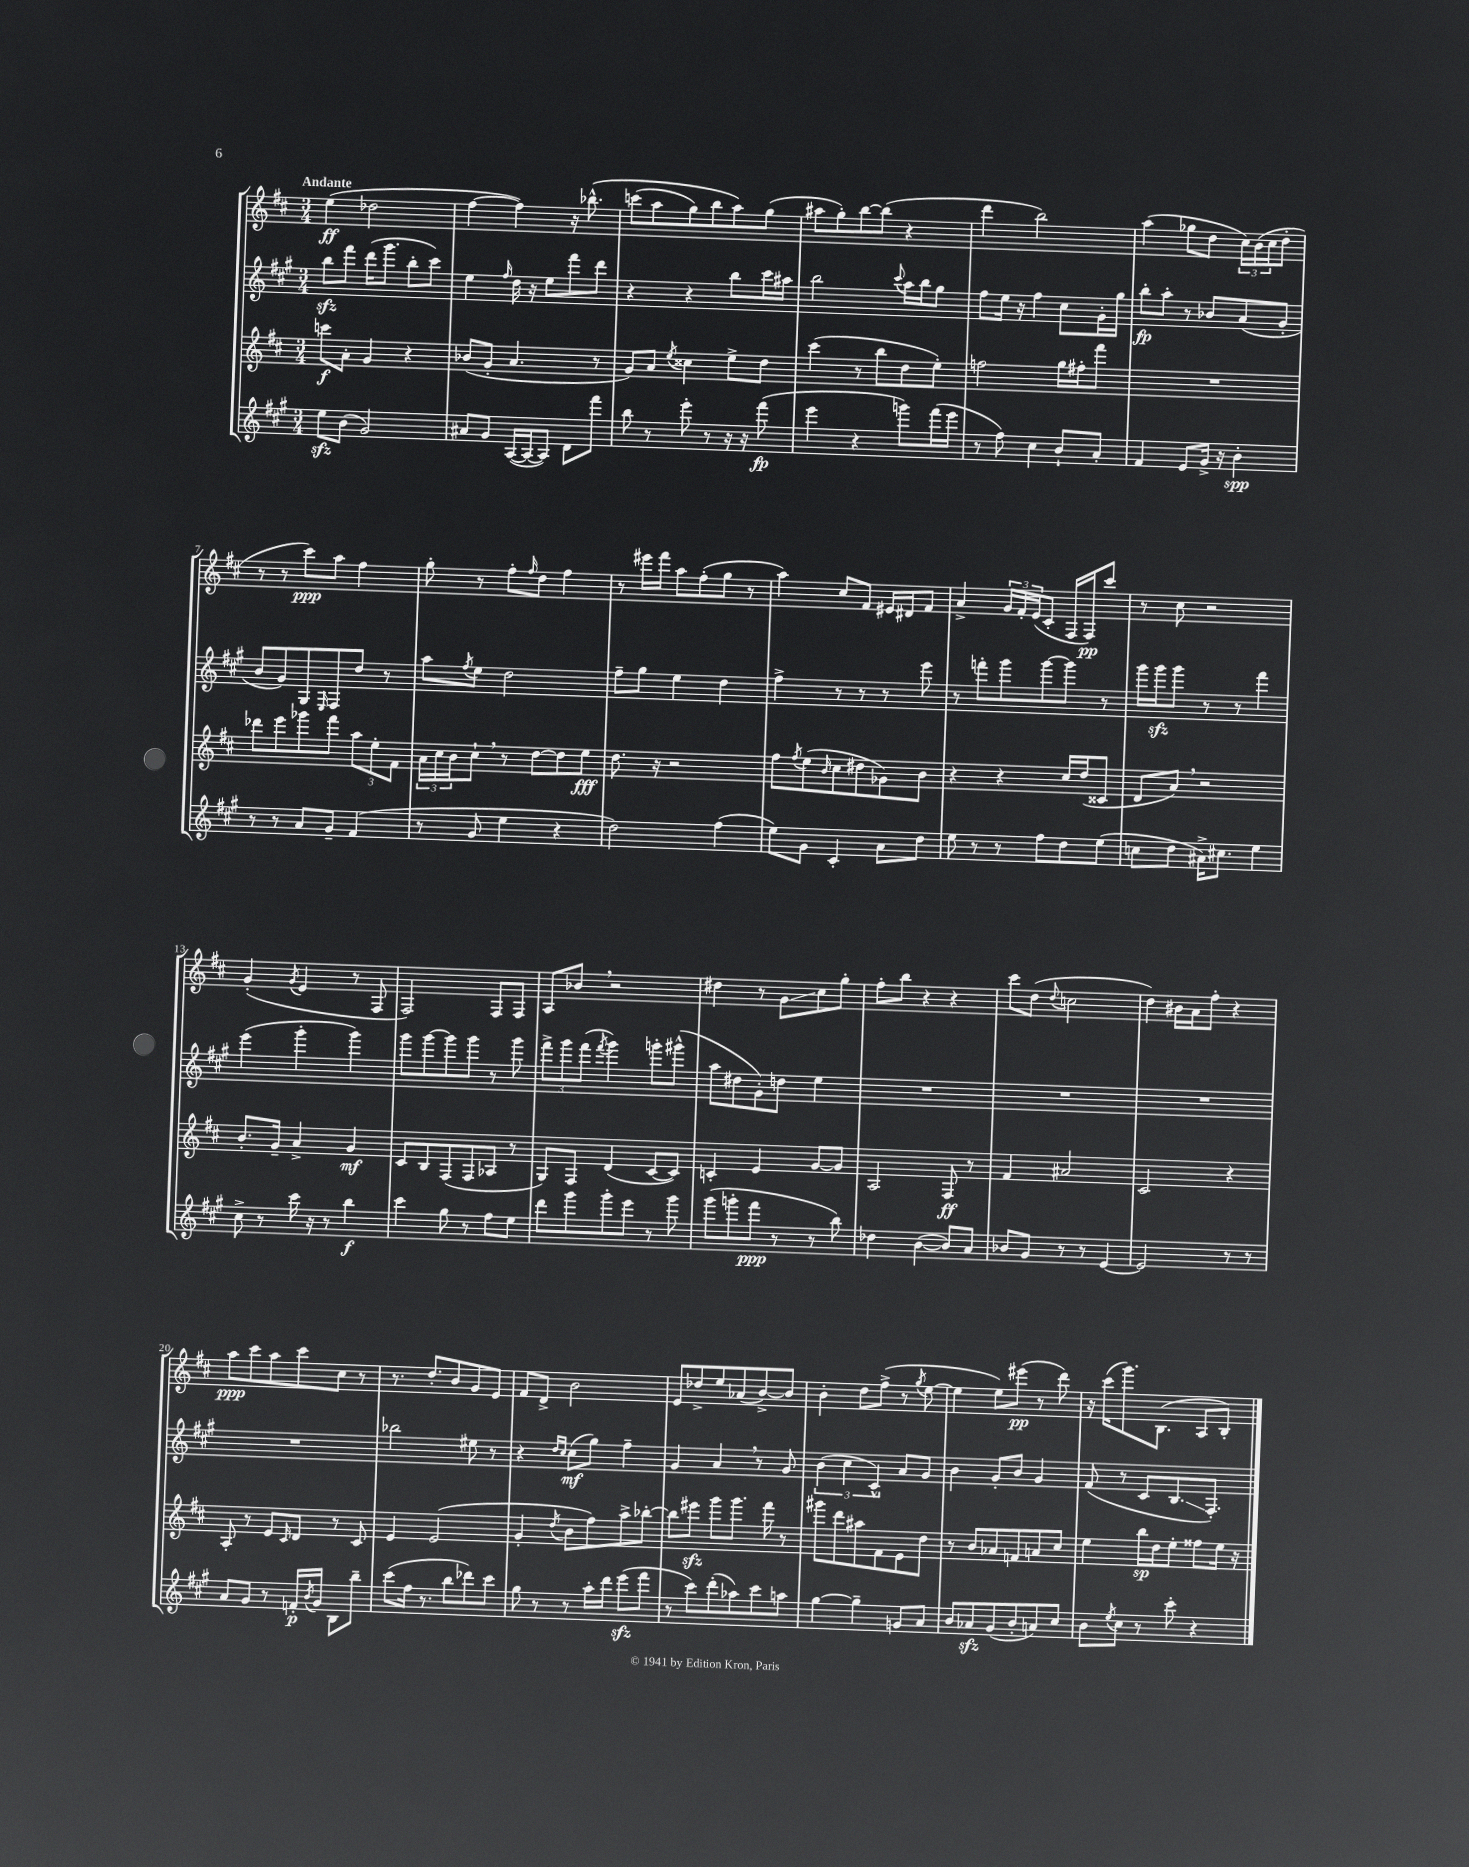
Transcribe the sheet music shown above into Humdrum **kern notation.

**kern	**kern	**kern	**kern
*staff4	*staff3	*staff2	*staff1
*clefG2	*clefG2	*clefG2	*clefG2
*k[f#c#g#]	*k[f#c#]	*k[f#c#g#]	*k[f#c#]
*M3/4	*M3/4	*M3/4	*M3/4
8ee	8ccc	8bb	(4ee
(8b	8a'	8fff#	.
2g#)	4g	(16ddd	2dd-
.	.	8.ggg#	.
.	4r	8bb'	.
.	.	8ccc#)	.
=	=	=	=
8a#	(8b-	4ee	[4ff#
8g#	8g'	.	.
.	.	16qqff#	.
([16A	4.a	16dd	4ff#])
16A_	.	16r	.
8A])	.	8ee	.
8d	.	8fff#	16r
.	.	.	&(8.bb-^^
8fff#	8r	8ddd	.
=	=	=	=
8bb	8g)	4r	(8ccc
8r	8a	.	8aa
.	8qee	.	.
8eee'	4cc##	4r	8gg)
8r	.	.	8bb
16r	8ee^	8bb	8aa&)
16r	.	.	.
(8fff#	8dd	16ccc#	(8gg
.	.	16aa#	.
=	=	=	=
4eee	(4ccc#	2bb	8aa#
.	.	.	8gg')
4r	8r	.	[8bb
.	8bb	.	(8bb]
.	.	8qqccc#	.
8ggg)	8dd	16aa	4r
.	.	16bb	.
(16fff#	8ee')	8gg#	.
16eee	.	.	.
=	=	=	=
8r	2ff	8ff#	4ddd
8ff#)	.	16ee	.
.	.	16r	.
4cc#	.	4ff#	2bb)
8b`	16gg	8cc#	.
.	16ff#'	.	.
8a'	8fff#	16g#'	.
.	.	16gg#	.
=	=	=	=
4f#	2.r	8bb'	(4aa
.	.	8aa'	.
8e	.	8r	8gg-
16g#^	.	8b-	8dd
16r	.	.	.
4b'	.	(8a	24cc#)
.	.	.	(24b
.	.	.	24cc#
.	.	8g#'	8dd'
=	=	=	=
8r	8ddd-	8b	8r
8r	8eee	8g#)	8r
8a	8ggg-	8G#	8ccc#)
.	.	16qqE	.
8g#~	8fff#	8F#	8aa
(4f#	12aa	8dd	4ff#
.	12ee'	.	.
.	.	8r	.
.	12f#	.	.
=	=	=	=
8r	24a	8aa	8gg'
.	24cc#	.	.
.	24b	.	.
.	.	8qff#	.
8g#	8cc#`	8ee	8r
4ee	8r	2dd	8ff#'
.	.	.	16qqff#
.	[8dd	.	8dd
4r	8dd]	.	4ff#
.	8ee	.	.
=	=	=	=
2dd)	8.dd	8ff#~	8r
.	.	8gg#	16eee#
.	16r	.	16fff#
.	2r	4ee	8aa
.	.	.	(8ff#'
(4ff#	.	4dd	8gg
.	.	.	8r
=	=	=	=
8ee)	8ff#	4ff#^	4aa)
.	8qff#	.	.
8g#	(8ee	.	.
.	16qqb	.	.
4c#'	8cc#	8r	8cc#
.	8dd#	8r	8f#
8a	8g-)	8r	16e#
.	.	.	16d#
8dd	8b	8eee	8f#
=	=	=	=
8ee	4r	8r	4a^
8r	.	8fff'	.
8r	4r	8ggg#	24g
.	.	.	24f#'
.	.	.	(24e
8ff#	.	[8ggg#	8c#'
8dd	16cc#	8ggg#]	16F#
.	(16dd	.	16F#)
(8ee	8c##	8r	8ccc#
=	=	=	=
8cc	8d	16ggg#	8r
.	.	16ggg#	.
8dd	8a)	8ggg#	8cc#
16a#^)	2r	8r	2r
8.cc#	.	.	.
.	.	8r	.
4ee	.	4fff#	.
=	=	=	=
8cc#^	8.b'	(4eee	(4g'
8r	.	.	.
.	16g~	.	.
.	.	.	8qg
16ccc#	4a^	4ggg#'	4e
16r	.	.	.
8r	.	.	.
4bb	4g	4ggg#)	8r
.	.	.	8F#
=	=	=	=
4ccc#	8c#	8ggg#	2F#)
.	8B	[8ggg#	.
8gg#	(8F#	8ggg#]	.
8r	8F#	8ggg#	.
8ff#	8A-	8r	8F#
8ee	8r	8ggg#	8F#
=	=	=	=
8ddd	8G)	12fff#^	8A
.	.	12ggg#	.
8ggg#	8F#	.	8b-
.	.	(12fff#	.
.	.	8qfff#	.
8ggg#'	(4d	4ggg#)	2r
8eee	.	.	.
8r	[8c#	8ggg'	.
8ggg#	8c#])	(8ggg#^^	.
=	=	=	=
(8ggg#	4c'	8aa	4dd#
8ggg'	.	8dd#	.
8fff#	4e	8g#')	8r
8r	.	8dd	8g
8r	[8g	4ee	8cc#
8bb)	8g]	.	8gg'
=	=	=	=
4dd-	2A	2.r	8ff#'
.	.	.	8bb
([4b	.	.	4r
8b])	8F#	.	4r
8a	8r	.	.
=	=	=	=
8b-	4f#	2.r	8ccc#
8g#	.	.	(8dd
.	.	.	8qqdd
8r	2a#	.	2cc
8r	.	.	.
[4e	.	.	.
=	=	=	=
2e]	2c#	2.r	4dd)
.	.	.	16b#
.	.	.	16a
.	.	.	8ff#'
8r	4r	.	4r
8r	.	.	.
=	=	=	=
8a	8A'	2.r	8aa
8g#	8r	.	8ccc#
8r	8e	.	8aa
.	16qqc#	.	.
16f'	8d	.	8ccc#
8qb	.	.	.
16g#	.	.	.
8B	8r	.	8cc#
8bb~	8c#	.	8r
=	=	=	=
(8ccc#	4e	2bb-	8.r
16ff#	.	.	.
8.r	.	.	8.dd'
.	(2e	.	.
8bb	.	.	8b
8ddd-)	.	8ee#	8g
8ccc#	.	8r	8e
=	=	=	=
8gg#	4g'	4r	8f#
8r	.	.	8d^
.	.	16qqdd	.
.	8qdd	16qqcc#	.
8r	8b	(8cc#	2b
16aa'	8ff#)	8gg#)	.
16ddd	.	.	.
(8eee	8aa^	4ff#~	.
8fff#	[8bb-'	.	.
=	=	=	=
8r	8bb-]	4g#	8e
8ccc#)	8eee#	.	8dd-^
(8ddd'	8ggg	4a	8ee
8aa-)	8.ggg	.	(8a-
8ccc#	.	8r	[8b^)
.	16fff#	.	.
8aa	8r	8g#	8b]
=	=	=	=
[4gg#	8ggg#	(6b	4b'
.	8ddd	.	.
.	.	6cc#	.
4gg#~]	8aa#	.	8dd
.	.	6c#^^)	.
.	8f#	.	(8ff#^
8g	8e	8a	8r
.	.	.	8qgg
8a	8dd	8g#	[8ee
=	=	=	=
8b	8r	4b	4ee]
8a-	8b	.	.
(8g#	8a-	8g#'	8ee)
8b'	8f	8b	(8eee#
8a)	8a	4g#	8r
8cc#	8cc#	.	8ddd)
=	=	=	=
8b	4ee	(8f#	16r
.	.	.	(16ccc#
8qee	.	.	.
8cc#	.	8r	8.ggg)
8r	16bb	8c#	.
.	16dd	.	(8.B
8ccc#'	8ee'	8.B	.
4r	8ff##	.	8A
.	.	8.F#')	.
.	16ee	.	8B')
.	16r	.	.
==	==	==	==
*-	*-	*-	*-
